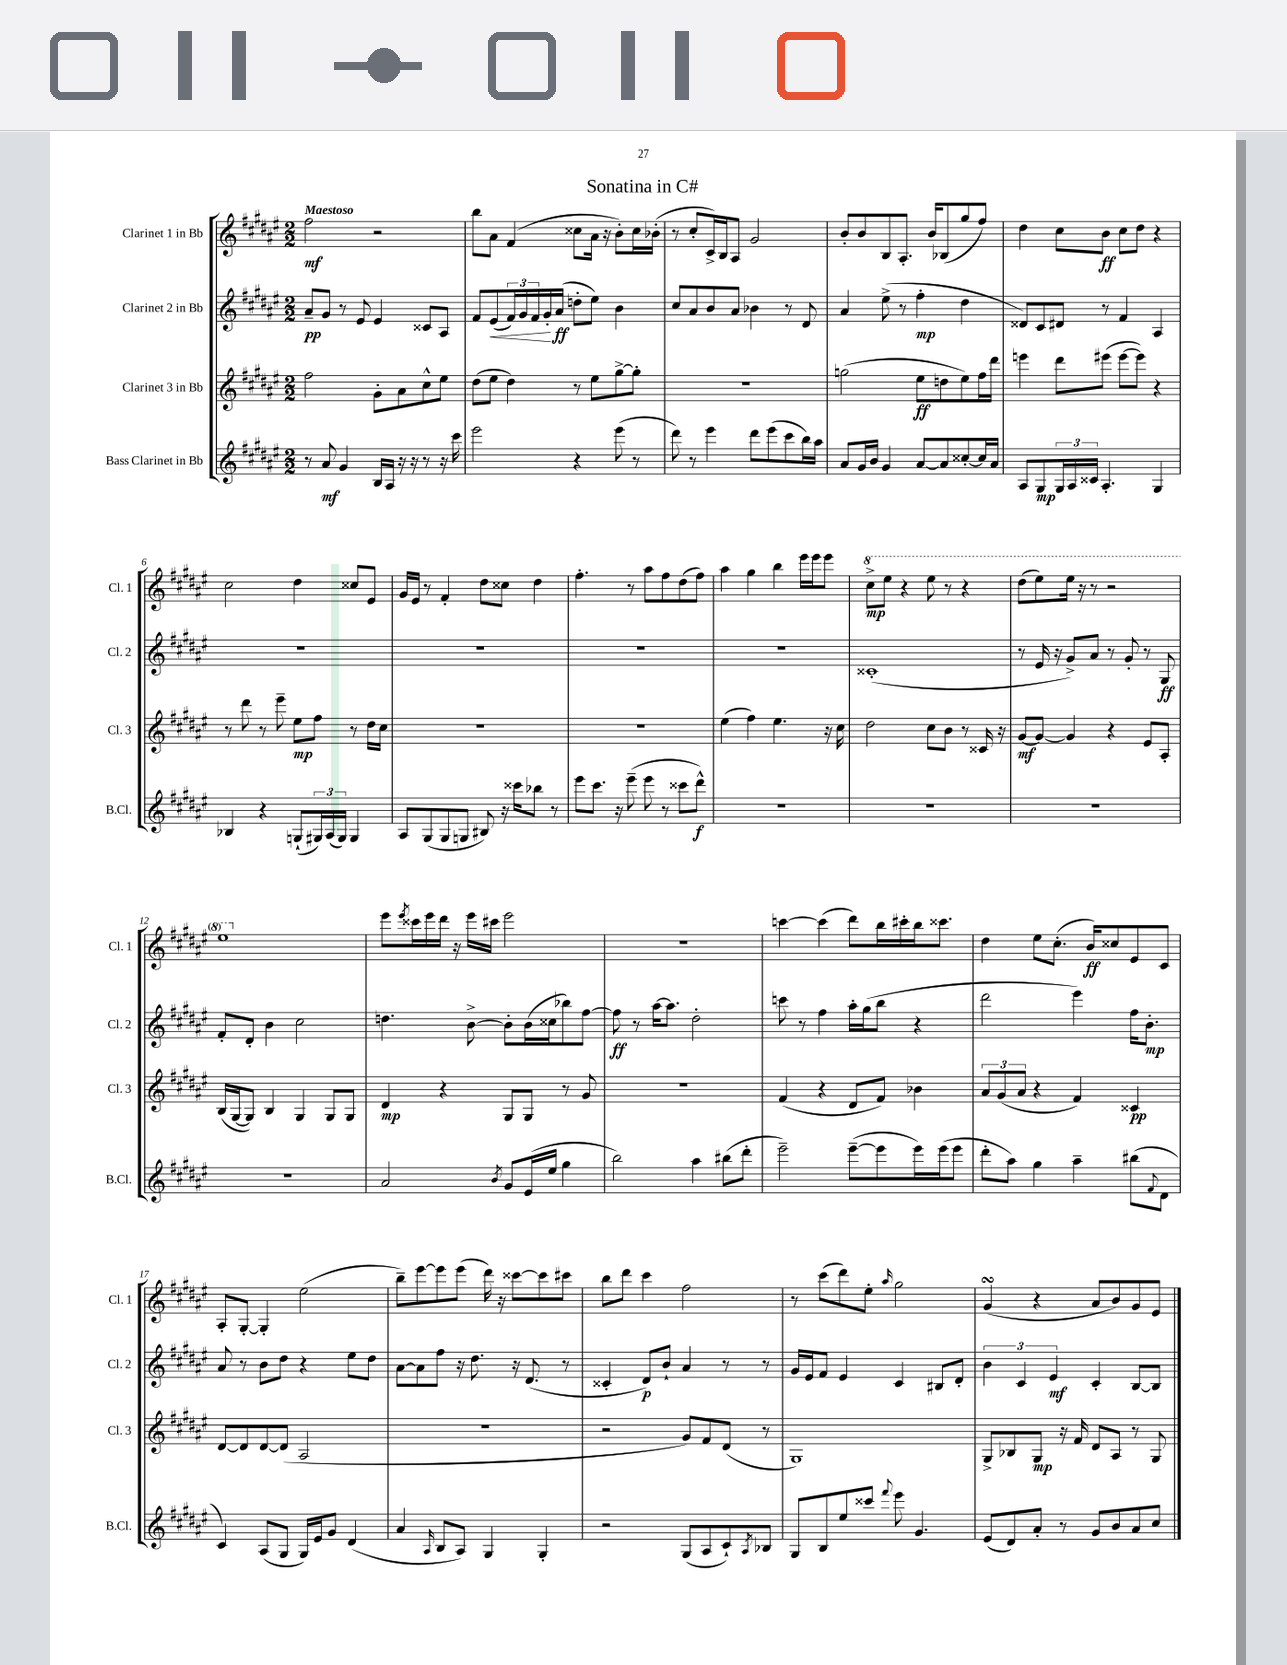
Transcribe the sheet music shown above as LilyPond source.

\header { title = "Sonatina in C#" }
<<
\new StaffGroup <<
\new Staff = "s0" \with { instrumentName = "Clarinet 1 in Bb" shortInstrumentName = "Cl. 1" } {
    \clef treble \key fis \major \numericTimeSignature \time 2/2 \tempo "Maestoso"
    fis''2\mf r2 |
    b''8 ais'8 fis'4( cisis''8 ais'16 r16 b'8-.) cisis''16 bes'16-.( |
    r8 cis''8-. cis'16->) b16 ais8 gis'2 |
    b'8-. b'8 b8 ais8.-. b'16 bes8( gis''8 fis''8) |
    dis''4 cis''8 b'8\ff cis''8 dis''8 r4 |
    cis''2 dis''4 cisis''8 eis'8 |
    gis'16 eis'16 r8 fis'4-. dis''8 cisis''8 dis''4 |
    fis''4.-. r8 ais''8 fis''8 dis''8( fis''8) |
    ais''4 gis''4 b''4 eis'''16 eis'''16 eis'''8 |
    \ottava #1 cis'''8->\mp eis'''8 r4 eis'''8 r8 r4 |
    dis'''8( eis'''8) eis'''16 r16 r8 r2 |
    eis'''1 \ottava #0 |
    eis'''8 \acciaccatura { eis'''8 } cisis'''16 eis'''16 dis'''16 r16 eis'''16 cis'''16 eis'''2 |
    R1 |
    c'''4~ c'''4( dis'''8) b''16 cis'''16-. b''16 cisis'''8. |
    dis''4 eis''8 cis''8.-.( b'16\ff) cisis''8 eis'8 cis'8 |
    ais8-. gis8~-. gis4-. eis''2( |
    b''8--) eis'''8~ eis'''8 eis'''8( dis'''16) r16 cisis'''8~ cisis'''8 cis'''8 |
    b''8 dis'''8 cis'''4 fis''2 |
    r8 cis'''8( dis'''8) eis''8-. \grace { ais''16 } gis''2 |
    gis'4\turn( r4 ais'8 b'8) gis'8 eis'8 \bar "|." |
}
\new Staff = "s1" \with { instrumentName = "Clarinet 2 in Bb" shortInstrumentName = "Cl. 2" } {
    \clef treble \key fis \major \numericTimeSignature \time 2/2
    ais'8--\pp gis'8 r8 eis'8 eis'4 cisis'8 ais8 |
    fis'8 eis'8\<( \tuplet 3/2 { fis'16) gis'16 fis'16 } gis'16-.\! ais'16\ff( d''8-. eis''8) b'4 |
    cis''8 ais'8 b'8 ais'8 bes'4 r8 dis'8 |
    ais'4 eis''8->( r8 fis''4-.\mp dis''4 |
    disis'8) cis'8 dis'8 r8 fis'4 ais4 |
    R1 |
    R1 |
    R1 |
    R1 |
    cisis'1-.( |
    r8 eis'16 r16 gis'8->) ais'8 r8 gis'8-. r8 gis8\ff |
    fis'8-. dis'8-. b'4 cis''2 |
    d''4. b'8~-> b'8-. b'16( cisis''16 bes''8) fis''8~ |
    fis''8\ff r8 ais''16~ ais''8. dis''2-. |
    c'''8 r8 fis''4 ais''16-. gis''16( b''8 r4 |
    dis'''2 eis'''4) fis''16 b'8.-.\mp |
    ais'8 r8 b'8 dis''8 r4 eis''8 dis''8 |
    ais'8~ ais'8 fis''8 r16 dis''8. r16 dis'8.( r8 |
    cisis'4-. dis'8\p) b'8-! ais'4 r8 r8 |
    gis'16 eis'16 fis'8 eis'4 cis'4 bis8 dis'8-. |
    \tuplet 3/2 { b'4 cis'4 eis'4\mf } cis'4-. b8~ b8 \bar "|." |
}
\new Staff = "s2" \with { instrumentName = "Clarinet 3 in Bb" shortInstrumentName = "Cl. 3" } {
    \clef treble \key fis \major \numericTimeSignature \time 2/2
    fis''2 gis'8-. ais'8 cis''8-^ eis''8 |
    dis''8( eis''8 dis''4) r8 eis''8 gis''8~-> gis''8-. |
    R1 |
    g''2( eis''8\ff d''8 eis''8) fis''16 dis'''16 |
    e'''4 dis'''8 eis'''8( eis'''8~ eis'''8) r4 |
    r8 dis'''8 r8 eis'''8-- eis''8\mp fis''8 r8 dis''16 cis''16 |
    R1 |
    R1 |
    eis''4( fis''4) eis''4. r16 cis''16 |
    dis''2 cis''8 b'8 r8 cisis'16 r16 |
    gis'8~\mf gis'8~ gis'4 r4 eis'8 ais8-. |
    b16( gis16~ gis8) b4 gis4 gis8 gis8 |
    dis'4\mp r4 gis8 gis8 r8 gis'8 |
    R1 |
    fis'4( r4 dis'8 fis'8) bes'4 |
    \tuplet 3/2 { ais'8 gis'8( ais'8 } r4 fis'4) cisis'4\pp |
    dis'8~ dis'8 dis'8~ dis'8( ais2 |
    r1 |
    r2 gis'8) fis'8 dis'8( r8 |
    gis1) |
    gis8-> bes8 gis8\mp r16 fis'16 dis'8 ais8 r8 gis8 \bar "|." |
}
\new Staff = "s3" \with { instrumentName = "Bass Clarinet in Bb" shortInstrumentName = "B.Cl." } {
    \clef treble \key fis \major \numericTimeSignature \time 2/2
    r8 ais'8\mf gis'4 b16 ais16 r16 r16 r8 r16 cis'''16 |
    eis'''2 r4 eis'''8( r8 |
    dis'''8) r8 eis'''4 dis'''8 eis'''8( cis'''8 b''16) ais''16 |
    ais'8 gis'16 b'16 gis'4 ais'8~ ais'8 cisis''8~-. cisis''16 ais'16 |
    ais8 gis8\mp \tuplet 3/2 { gis16 ais16 cisis'16 } ais4.-. gis4 |
    bes4 r4 g8-!( \tuplet 3/2 { gis16) ais16( gis16) } gis4 |
    ais8 gis8( gis8 g8 bis8) r16 cisis'''16 bes''8 r8 |
    eis'''8 cis'''8. r16 eis'''8--( eis'''8 r8 cisis'''8 dis'''8-^\f) |
    R1 |
    R1 |
    R1 |
    R1 |
    ais'2 \acciaccatura { b'8 } gis'8 eis'16( eis''16 gis''4 |
    b''2) ais''4 bis''8( dis'''8-. |
    eis'''2--) eis'''8~--( eis'''8 eis'''16) eis'''16( eis'''8 |
    dis'''8-. ais''8) gis''4 ais''4-- bis''8( \appoggiatura { fis'8 } dis'8 |
    cis'4) ais8( gis8 gis16) eis'16 gis'8 dis'4( |
    ais'4 \grace { ais16 } b8 ais8) gis4 gis4-. |
    r2 gis8( ais8 cis'8-!) \acciaccatura { ais8 } bes8 |
    gis8 b8 eis''8 cisis'''8 \appoggiatura { fis'''8 } eis'''8 gis'4. |
    eis'8( dis'8) ais'8-. r8 gis'8 b'8 ais'8 cis''8 \bar "|." |
}
>>
>>
